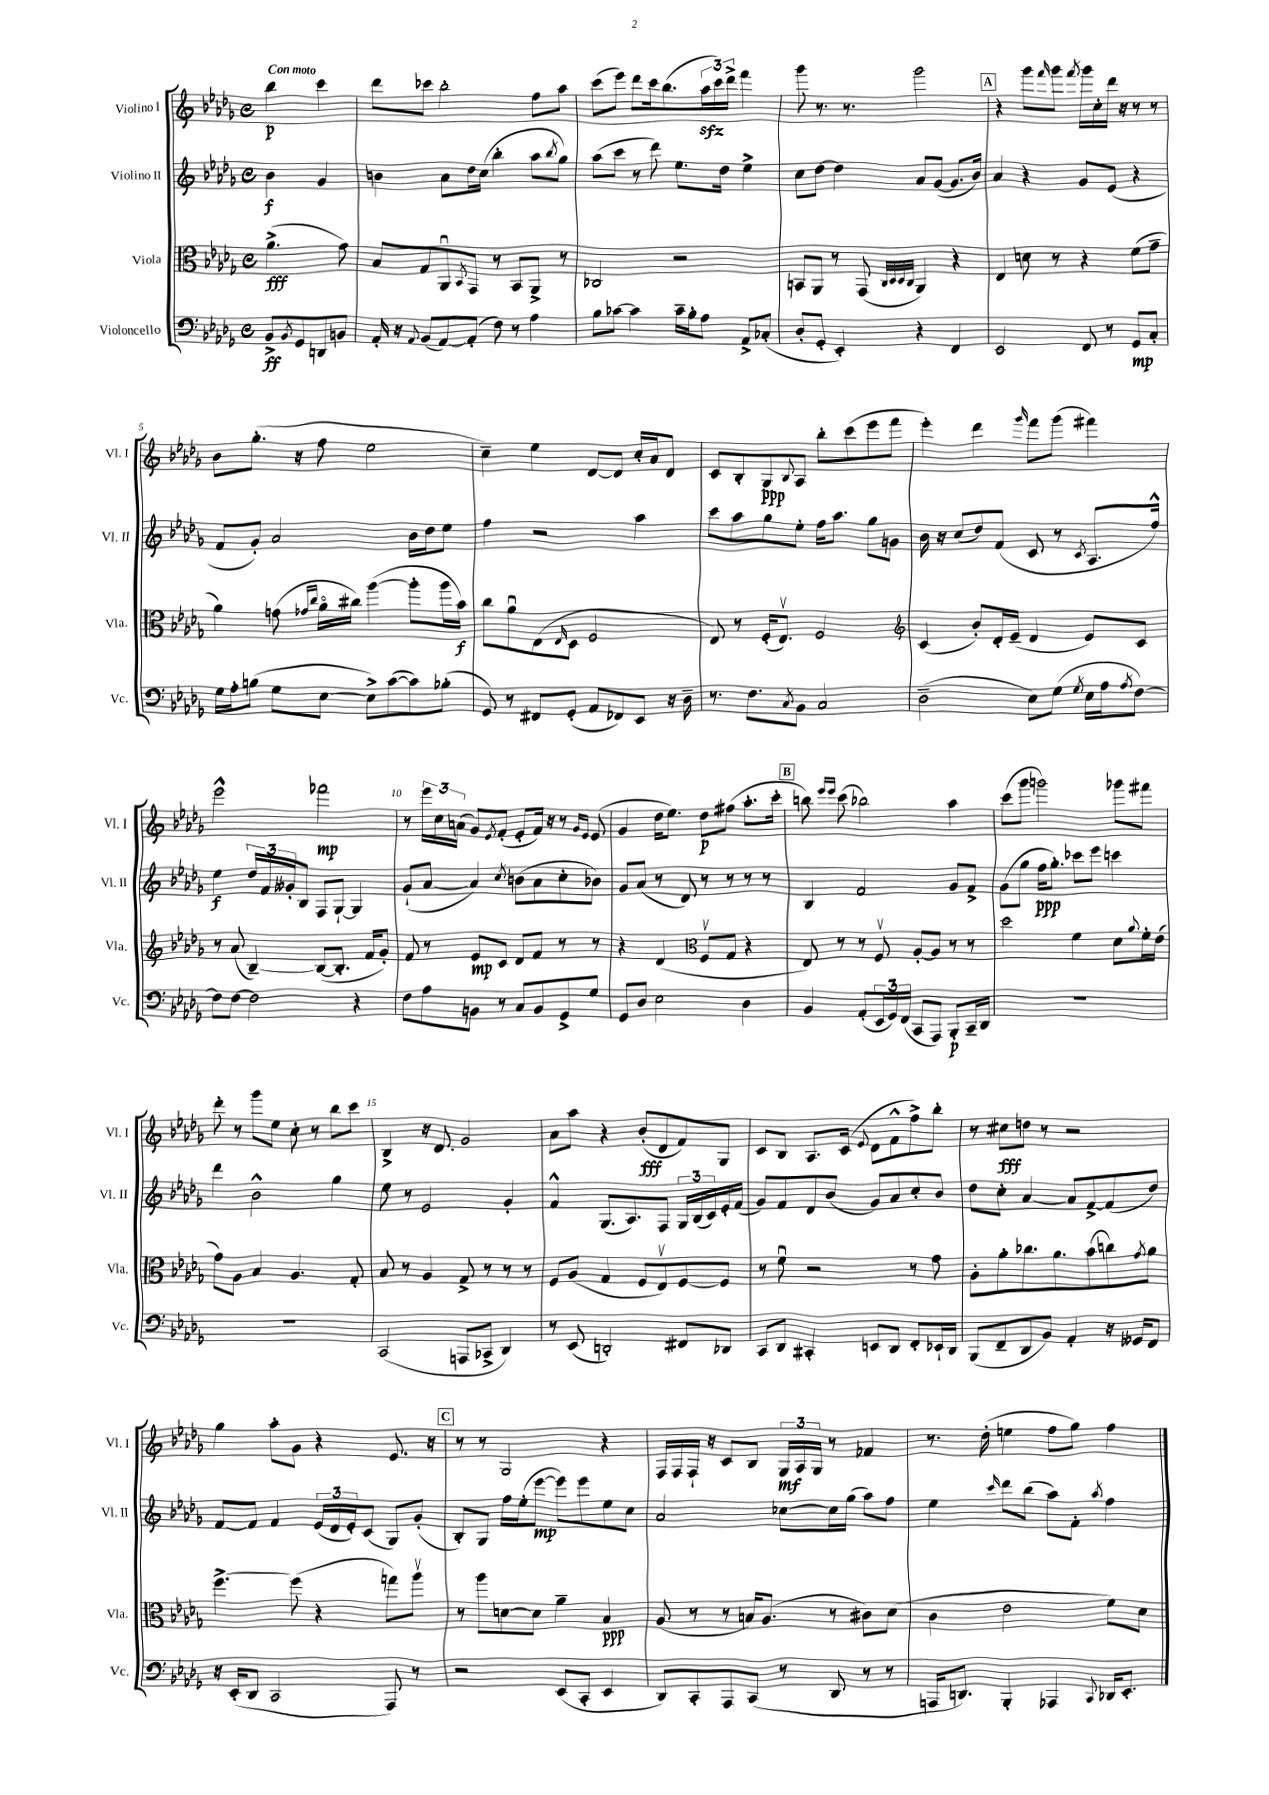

**kern	**dynam	**kern	**dynam	**kern	**dynam	**kern	**dynam
*part4	*part4	*part3	*part3	*part2	*part2	*part1	*part1
*staff4	*staff4	*staff3	*staff3	*staff2	*staff2	*staff1	*staff1
*I"Violoncello	*	*I"Viola	*	*I"Violino II	*	*I"Violino I	*
*I'Vc.	*	*I'Vla.	*	*I'Vl. II	*	*I'Vl. I	*
*clefF4	*	*clefC3	*	*clefG2	*	*clefG2	*
*k[b-e-a-d-g-]	*	*k[b-e-a-d-g-]	*	*k[b-e-a-d-g-]	*	*k[b-e-a-d-g-]	*
*M4/4	*	*M4/4	*	*M4/4	*	*M4/4	*
*met(c)	*	*met(c)	*	*met(c)	*	*met(c)	*
=	=	=	=	=	=	=	=
!	!	!	!	!	!	!LO:TX:a:B:t=Con moto	!
8BB-^/L	ff	(4.a-^\	fff	4b-\	f	4bb-\	p
8qBB-/	.	.	.	.	.	.	.
8GG-/	.	.	.	.	.	.	.
8DDn/	.	.	.	4g-/	.	4ccc\	.
8BBn/J	.	8g-\)	.	.	.	.	.
=1	=1	=1	=1	=1	=1	=1	=1
16AA-'/	.	8B-/L	.	4bn\	.	8ddd-\L	.
16r	.	.	.	.	.	.	.
8qqAA-/	.	.	.	.	.	.	.
(8BB-/L	.	8G-/	.	.	.	8ccc-X\J	.
[8AA-/)	.	8AA-u/	.	8a-\L	.	2bb-'\	.
.	.	8qBB-/	.	.	.	.	.
(8AA-'/J]	.	8GG-/J	.	16dd-\L	.	.	.
.	.	.	.	(16cc\JJ	.	.	.
8F\)	.	8r	.	4bb-'\	.	.	.
8r	.	8BB-/L	.	.	.	.	.
4A-\	.	8AA-^/J	.	8aa-\L	.	8ff\L	.
.	.	.	.	8qbb-/	.	.	.
.	.	8r	.	8gg-\J)	.	8aa-\J	.
=2	=2	=2	=2	=2	=2	=2	=2
8B-\L	.	2C-X/	.	(8aa-\L	.	(8ccc\L	.
[8c-X\J	.	.	.	8ccc\J	.	8eee-\J)	.
4c-\]	.	.	.	8r	.	8ddd-\L	.
.	.	.	.	8ddd-\)	.	16ccc\k	.
.	.	.	.	.	.	(8.bb-\	.
16c-~\LL	.	2r	.	8.ee-\L	.	.	.
16B-'\J	.	.	.	.	.	.	.
8A-\J	.	.	.	.	.	24aa-zz\L	.
.	.	.	.	.	.	24ccc\)	.
.	.	.	.	16dd-\Jk	.	.	.
.	.	.	.	.	.	24ddd-^\JJ	.
8AA-^/L	.	.	.	4ee-^\	.	4fff\	.
(8C-X'/J	.	.	.	.	.	.	.
=3	=3	=3	=3	=3	=3	=3	=3
8D-'/L	.	8BBn/L	.	8cc\L	.	8ggg-\	.
8GG-'/J	.	8AA-/J	.	[8dd-\J	.	8.r	.
4EE-'/)	.	8r	.	4dd-\]	.	.	.
.	.	.	.	.	.	8.r	.
.	.	(8GG-/	.	.	.	.	.
.	.	32qqC/LLL	.	.	.	.	.
.	.	32qqD-/	.	.	.	.	.
.	.	32qqD-/	.	.	.	.	.
.	.	32qqC/JJJ	.	.	.	.	.
4r	.	4AA-/)	.	8a-/L	.	2ggg-\	.
.	.	.	.	([8g-/J	.	.	.
4FF/	.	4r	.	8.g-/L]	.	.	.
.	.	.	.	16b-/Jk)	.	.	.
!!LO:REH:place=s1:t=A
=4	=4	=4	=4	=4	=4	=4	=4
2EE-/	.	4E-/	.	4a-/	.	4r	.
.	.	8dn\	.	4r	.	8ggg-\L	.
.	.	.	.	.	.	16qqfff/	.
.	.	8r	.	.	.	8ggg-\J	.
.	.	.	.	.	.	8qfff/	.
8FF/	.	4r	.	8g-/L	.	16ggg-\LL	.
.	.	.	.	.	.	16cc'\	.
8r	.	.	.	(8e-/J	.	16ddd-\JJ	.
.	.	.	.	.	.	16r	.
8GG-/L	mp	(8f\L	.	4r	.	8r	.
8C'/J	.	8g-~\J	.	.	.	8r	.
!!LO:LB:g=z
=5	=5	=5	=5	=5	=5	=5	=5
16G-\LL	.	4a-\)	.	8f/L	.	8b-\L	.
16A-'\J	.	.	.	.	.	.	.
(8Bn\J	.	.	.	8g-'/J)	.	(8.gg-'\J	.
8G-\L	.	(8gn\	.	2a-/	.	.	.
.	.	.	.	.	.	16r	.
.	.	16qqg-X/LL	.	.	.	.	.
.	.	16qqcc/JJ	.	.	.	.	.
[8E-\J	.	16a-\LL	.	.	.	8ff\	.
.	.	16cc#X\JJ)	.	.	.	.	.
8E-^\L])	.	([4aa-\	.	.	.	2ee-\	.
([8c\	.	.	.	.	.	.	.
8c\])	.	8aa-'\L]	.	16b-\LL	.	.	.
.	.	.	.	16dd-\J	.	.	.
(8B-X'\J	.	16aa-\L	.	8ee-\J	.	.	.
.	.	16b-\JJ)	f	.	.	.	.
=6	=6	=6	=6	=6	=6	=6	=6
8GG-/)	.	8cc\L	.	4ff\	.	4cc~\)	.
8r	.	8a-u\	.	.	.	.	.
8FF#X/L	.	(8E-\	.	2r	.	4ee-\	.
.	.	16qqE-/	.	.	.	.	.
(8GG-'/J	.	8D-\J	.	.	.	.	.
8AA-/L	.	2F/	.	.	.	[8d-/L	.
8FF-X/)	.	.	.	.	.	8d-/J]	.
8EE-/J	.	.	.	4aa-\	.	16cc'/LL	.
.	.	.	.	.	.	16a-/J	.
16r	.	.	.	.	.	8d-/J	.
16D-~\	.	.	.	.	.	.	.
=7	=7	=7	=7	=7	=7	=7	=7
8.r	.	8E-/)	.	8ccc\L	.	8c/L	.
.	.	8r	.	8aa-\	.	8B-'/	.
8.F\L	.	.	.	.	.	.	.
.	.	(16F'/KL	.	8gg-\	.	8G-/	ppp
.	.	8.E-v/J)	.	.	.	.	.
8qC/	.	.	.	.	.	8qqB-/	.
8BB-\J	.	.	.	8ee-'\J	.	8A-/J	.
2C/	.	2F/	.	16ff\KL	.	8bb-'\L	.
.	.	.	.	8.aa-\J	.	.	.
.	.	.	.	.	.	(8ccc\	.
.	.	.	.	8gg-\L	.	8eee-\	.
.	.	.	.	8gn\J	.	8fff\J	.
=8	=8	=8	=8	=8	=8	=8	=8
*	*	*clefG2	*	*	*	*	*
(2D-~\	.	(4c/	.	16b-\	.	4eee-'\)	.
.	.	.	.	16r	.	.	.
.	.	.	.	(8cc/L	.	.	.
.	.	8b-'/L)	.	8dd-/)	.	4ddd-\	.
.	.	16d-'/L	.	(8f/J	.	.	.
.	.	(16e-~/JJ	.	.	.	.	.
.	.	.	.	.	.	16qqggg-/	.
8E-\L)	.	4d-/	.	8c/	.	8fff\L	.
(8G-\J	.	.	.	8r	.	(8ggg-\J	.
8qG-/	.	.	.	8qc/	.	.	.
16E-\LL	.	8e-/L)	.	8.A-/L	.	4fff#X\)	.
16A-\J	.	.	.	.	.	.	.
8qA-/	.	.	.	.	.	.	.
[8F\J)	.	8c/J	.	.	.	.	.
.	.	.	.	16ff^^/Jk)	.	.	.
!!LO:LB:g=z
=9	=9	=9	=9	=9	=9	=9	=9
8F\L]	.	8r	.	4ee-\	f	2eee-^^\	.
[8F\J	.	(8a-/	.	.	.	.	.
2F\]	.	[4B-~/)	.	24dd-/LL	.	.	.
.	.	.	.	24f/	.	.	.
.	.	.	.	24g--X'/J	.	.	.
.	.	.	.	8B-/J	.	.	.
.	.	(8B-/L_	.	8F/L	.	2fff-X\	mp
.	.	8.B-'/J]	.	[8G-`/J	.	.	.
4r	.	.	.	4G-/]	.	.	.
.	.	16f/KL	.	.	.	.	.
.	.	8g-'/J)	.	.	.	.	.
=10	=10	=10	=10	=10	=10	=10	=10
8F\L	.	8f/	.	(8g-`/L	.	8r	.
8A-\	.	8r	.	[8a-/J	.	24eee-\LL	.
.	.	.	.	.	.	24cc\	.
.	.	.	.	.	.	(24an\JJ	.
8BBn\J	.	8e-/L	mp	4a-/])	.	8g-/L)	.
.	.	.	.	.	.	8qe-/	.
8r	.	8c/J	.	.	.	(8f'/J	.
.	.	.	.	8qcc/	.	.	.
8C/L	.	8d-/L	.	(8bn\L	.	8e-'/L	.
8BB/	.	8f/J	.	8a-\	.	16f/Jk)	.
.	.	.	.	.	.	16r	.
8GG-^/	.	8r	.	8cc'\	.	8r	.
.	.	.	.	.	.	16qqg-/LL	.
.	.	.	.	.	.	16qqe-/JJ	.
8G-/J	.	8r	.	8b-X\J)	.	(8e-/	.
=11	=11	=11	=11	=11	=11	=11	=11
8GG-/L	.	4r	.	8g-/L	.	4g-/	.
8D-/J	.	.	.	(8a-/J	.	.	.
2E-\	.	(4d-/	.	8r	.	16dd-\KL	.
.	.	.	.	.	.	8.ee-\J)	.
.	.	.	.	8d-/)	.	.	.
*	*	*clefC3	*	*	*	*	*
.	.	8Fv/L	.	8r	.	8dd-\L	p
.	.	8G-/J	.	8r	.	(8ff#X\J	.
4D-\	.	4r	.	8r	.	8.aa-'\L	.
.	.	.	.	8r	.	.	.
.	.	.	.	.	.	16ccc'\Jk	.
!!LO:REH:place=s1:t=B
=12	=12	=12	=12	=12	=12	=12	=12
4BB-/	.	8E-/)	.	4B-/	.	8bbn\)	.
.	.	.	.	.	.	16qqeee-/LL	.
.	.	.	.	.	.	16qqeee-/JJ	.
.	.	8r	.	.	.	(8ccc\	.
(8AA-'/L	.	8r	.	2f/	.	2bb-X\)	.
24EE-/L	.	8Fv/	.	.	.	.	.
24GG-/)	.	.	.	.	.	.	.
(24FF/JJ	.	.	.	.	.	.	.
8CC/L	.	[8A-'/L	.	.	.	.	.
8AAA-/J)	.	8A-/J]	.	.	.	.	.
8BBB-'/L	p	8r	.	8g-/L	.	4aa-\	.
16CC~/L	.	8r	.	8f^/J	.	.	.
16DD-/JJ	.	.	.	.	.	.	.
=13	=13	=13	=13	=13	=13	=13	=13
1r	.	2dd-\	.	(8g-\L	.	(8ccc\L	.
.	.	.	.	8gg-\J	.	8ggg-\J	.
.	.	.	.	16ff\KL	ppp	2gggn\)	.
.	.	.	.	8.gg-'\J)	.	.	.
.	.	4f\	.	8ccc-X\L	.	.	.
.	.	.	.	8eee-\J	.	.	.
.	.	8d-\L	.	4cccn\	.	8ggg-X\L	.
.	.	8qqa-/	.	.	.	.	.
.	.	16f'\L	.	.	.	8fff#X\J	.
.	.	(16e-\JJ	.	.	.	.	.
!!LO:LB:g=z
=14	=14	=14	=14	=14	=14	=14	=14
1r	.	8g-\L)	.	4ddd-\	.	8ddd-'\	.
.	.	8A-\J	.	.	.	8r	.
.	.	4B-/	.	2b-^^\	.	8ggg-\L	.
.	.	.	.	.	.	8ee-\J	.
.	.	4.A-/	.	.	.	8cc'\	.
.	.	.	.	.	.	8r	.
.	.	.	.	4gg-\	.	8bb-\L	.
.	.	8G-'/	.	.	.	8ccc\J	.
=15	=15	=15	=15	=15	=15	=15	=15
(2CC/	.	8B-/	.	8ee-\	.	4B-^/	.
.	.	8r	.	8r	.	.	.
.	.	4A-/	.	2e-/	.	16r	.
.	.	.	.	.	.	8.d-/	.
8AAAn/L	.	8G-^/	.	.	.	2g-/	.
8CC-X^/J	.	8r	.	.	.	.	.
4DD-/)	.	8r	.	4g-'/	.	.	.
.	.	8r	.	.	.	.	.
=16	=16	=16	=16	=16	=16	=16	=16
8r	.	8F/L	.	4f^^/	.	8a-\L	.
(8EE-/	.	(8A-/J	.	.	.	8aa-\J	.
2DDn'/)	.	4G-/	.	(8.G-/L	.	4r	.
.	.	.	.	8.A-/)	.	.	.
.	.	8F/L	.	.	.	(8b-'/L	fff
.	.	8E-v/)	.	8F/J	.	8d-/	.
8FF#X/L	.	[8F/	.	24G-/LL	.	8f/)	.
.	.	.	.	(24B-/	.	.	.
.	.	.	.	24c/)	.	.	.
8DD-X/J	.	8F/J]	.	16e-'/	.	8G-/J	.
.	.	.	.	(16f/JJ	.	.	.
=17	=17	=17	=17	=17	=17	=17	=17
8CC/L	.	8r	.	8g-/L)	.	8c/L	.
8DD-/J	.	8fu\	.	8f/	.	8B-/J	.
4CC#X'/	.	2r	.	8d-/	.	8.A-/L	.
.	.	.	.	(8b-/J	.	.	.
.	.	.	.	.	.	(16c/Jk	.
.	.	.	.	.	.	8qqe-/	.
8EEn/L	.	.	.	8g-/L)	.	8d-\L	.
8DD-/J	.	.	.	8a-/	.	8f^^\	.
8FF'/L	.	8r	.	8cc'/	.	8ff^\)	.
16EE-X`/L	.	8g-\	.	8b-/J	.	8bb-'\J	.
16DD-/JJ	.	.	.	.	.	.	.
=18	=18	=18	=18	=18	=18	=18	=18
(8BBB-/L	.	8A-'\L	.	8dd-\L	.	8r	.
8FF~/	.	8a-'\	.	8cc'\J	.	8cc#X\L	fff
8DD-/	.	8.cc-X\	.	[4a-/	.	8ddn\J	.
8BB-/J)	.	.	.	.	.	8r	.
.	.	8.a-\	.	.	.	.	.
4AA-'/	.	.	.	8a-/L]	.	2r	.
.	.	(8b-\	.	[8f^/	.	.	.
16r	.	8ccn\)	.	(8f/]	.	.	.
16GG--X/KL	.	.	.	.	.	.	.
.	.	8qg-/	.	.	.	.	.
8FF/J	.	8a-\J	.	8dd-/J)	.	.	.
!!LO:LB:g=z
=19	=19	=19	=19	=19	=19	=19	=19
16r	.	[4.ff^\	.	[8f/L	.	4gg-\	.
(16EE-'/KL	.	.	.	.	.	.	.
8DD-/J	.	.	.	8f/J]	.	.	.
2CC/	.	.	.	4f/	.	8aa-'\L	.
.	.	(8ff\]	.	.	.	8g-\J	.
.	.	4r	.	(24e-/LL	.	4r	.
.	.	.	.	24d-/	.	.	.
.	.	.	.	24e-'/J)	.	.	.
.	.	.	.	(8c/J	.	.	.
8AAA-/)	.	8ggn\L)	.	8G-/L)	.	8.e-/	.
8r	.	8aa-v\J	.	(8g-'/J	.	.	.
.	.	.	.	.	.	16r	.
!!LO:REH:place=s1:t=C
=20	=20	=20	=20	=20	=20	=20	=20
2r	.	8r	.	8B-'/L)	.	8r	.
.	.	8aa-\L	.	8G-/J	.	8r	.
.	.	[8dn\	.	16ff\LL	.	2G-/	.
.	.	.	.	(16ee-'\J	.	.	.
.	.	8d\J]	.	[8eee-\J	mp	.	.
(8EE-/L	.	4a-~\	.	8eee-\L])	.	.	.
8CC'/J	.	.	.	8eee-\	.	.	.
4EE-/	.	4B-/	ppp	8ee-\	.	4r	.
.	.	.	.	8cc\J	.	.	.
=21	=21	=21	=21	=21	=21	=21	=21
8DD-/L)	.	(8A-/	.	2a-/	.	16F/LL	.
.	.	.	.	.	.	16F/	.
8CC'/	.	8r	.	.	.	16F`/JJ	.
.	.	.	.	.	.	16r	.
8AAA-/	.	8r	.	.	.	8c/L	.
(8CC/J	.	16Bn/KL)	.	.	.	8B-/J	.
.	.	(8.A-/J	.	.	.	.	.
8r	.	.	.	[8cc-X\L	.	24G-/LL	mf
.	.	.	.	.	.	24A-/	.
.	.	.	.	.	.	24G-/JJ	.
8DD-/	.	8r	.	16cc-\L]	.	8r	.
.	.	.	.	(16gg-\JJ	.	.	.
8r	.	8c#X\L)	.	8aa-\L)	.	4f-X/	.
8r	.	(8d-\J	.	8ff\J	.	.	.
=22	=22	=22	=22	=22	=22	=22	=22
16AAAn/KL	.	4c\	.	4ee-\	.	8.r	.
8.DDn/J)	.	.	.	.	.	.	.
.	.	.	.	.	.	(16dd-'\	.
.	.	.	.	16qqccc/	.	.	.
4BBB-'/	.	2e-\	.	8ddd-\L	.	4een\	.
.	.	.	.	(8bb-\J	.	.	.
4AAA-X/	.	.	.	8aa-\L)	.	8ff\L	.
.	.	.	.	8f'\J	.	8gg-\J)	.
8qqCC/	.	.	.	8qaa-/	.	.	.
16DD-X/KL	.	8f\L)	.	4ff\	.	4ff\	.
8.EE-'/J	.	.	.	.	.	.	.
.	.	8d-\J	.	.	.	.	.
==	==	==	==	==	==	==	==
*-	*-	*-	*-	*-	*-	*-	*-
